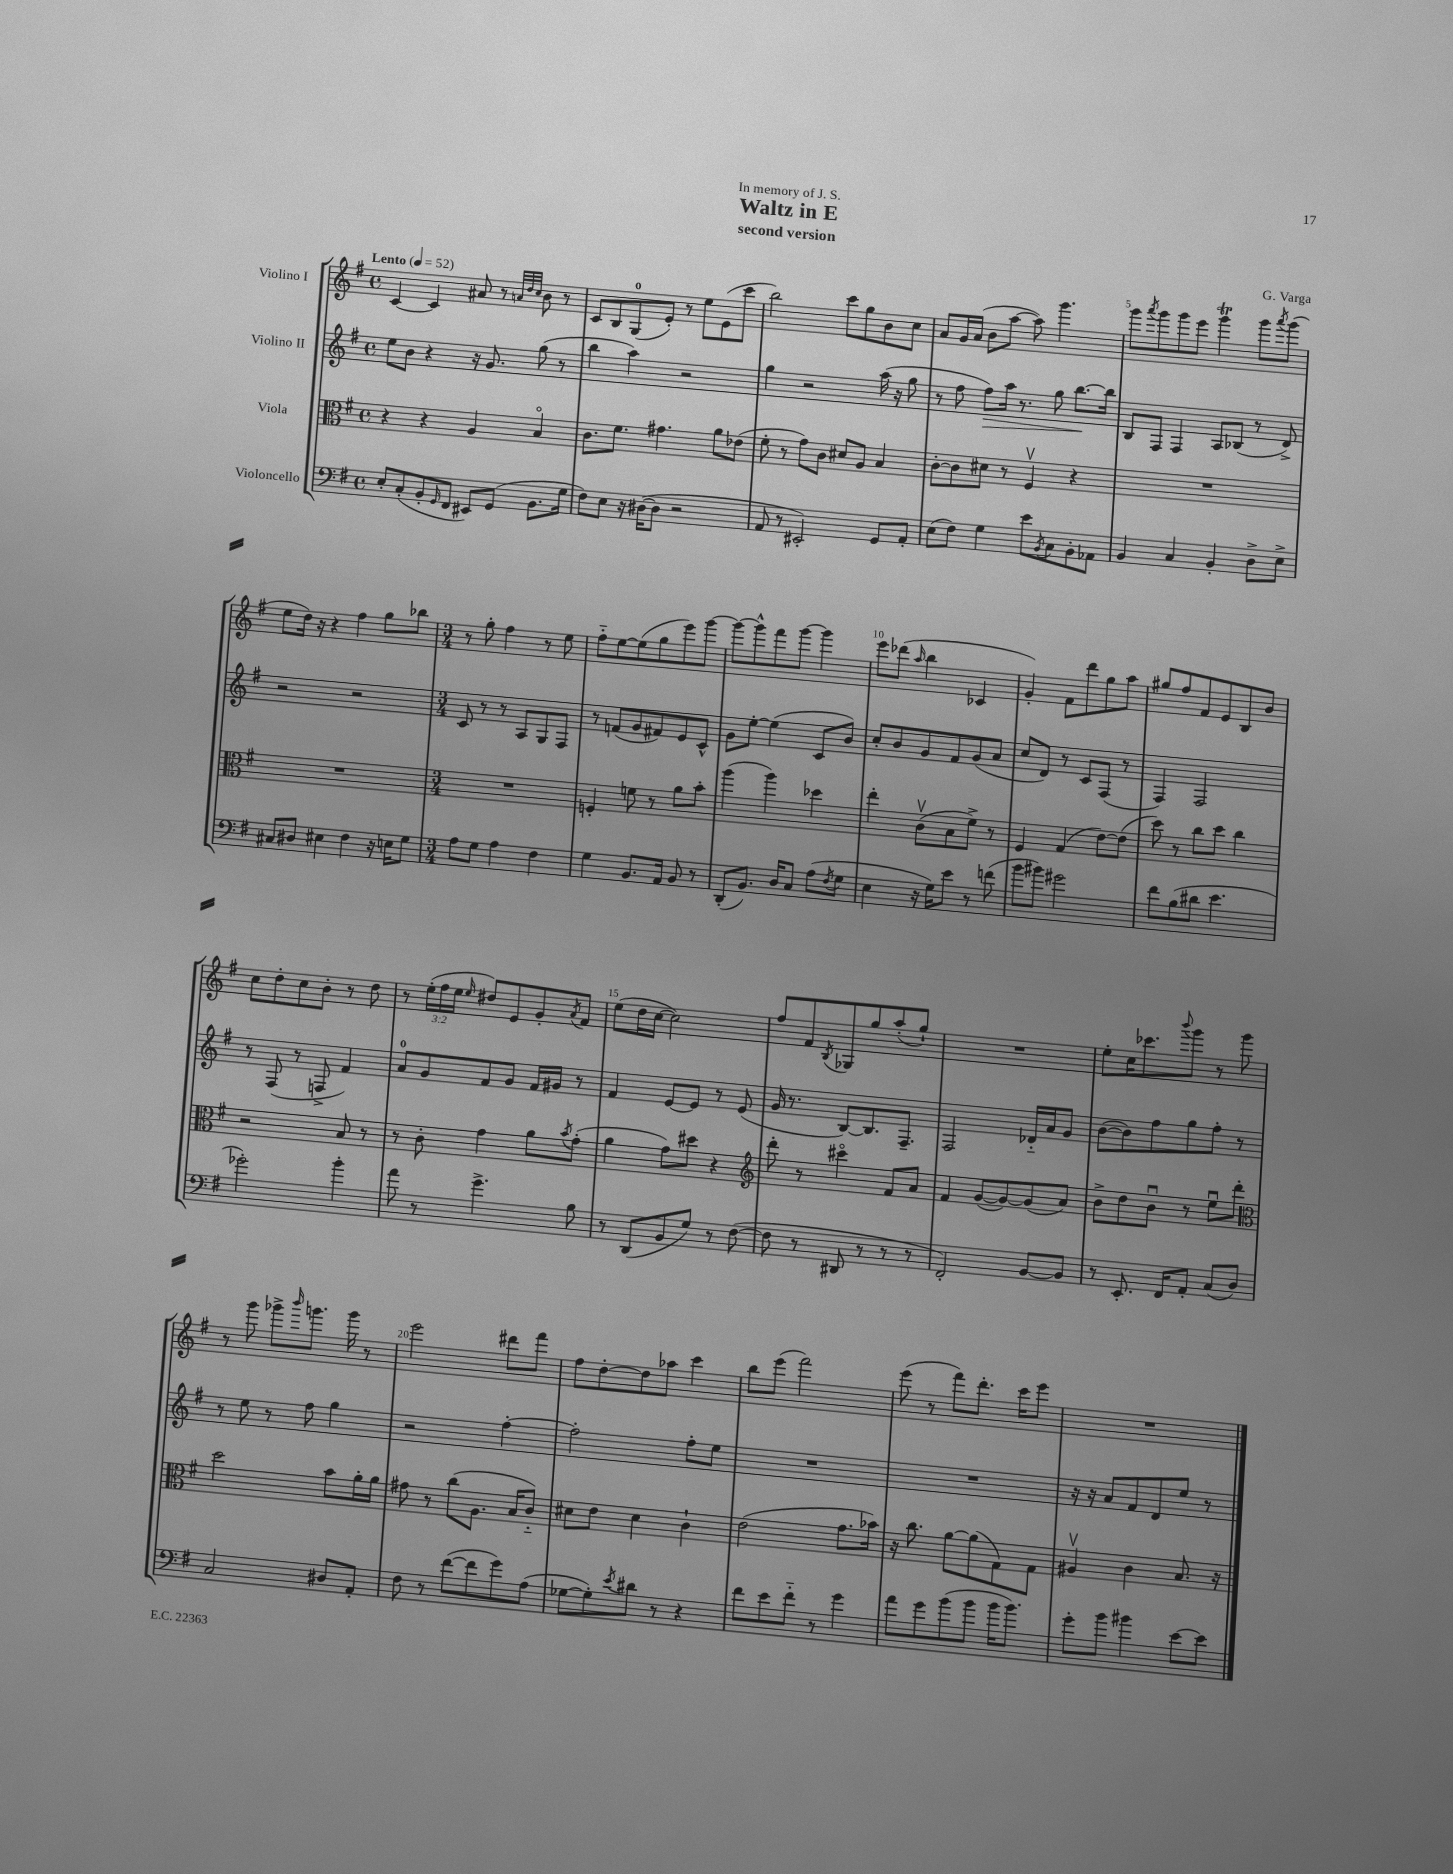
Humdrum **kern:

**kern	**kern	**kern	**dynam	**kern
*part4	*part3	*part2	*part2	*part1
*staff4	*staff3	*staff2	*staff2	*staff1
*I"Violoncello	*I"Viola	*I"Violino II	*	*I"Violino I
*clefF4	*clefC3	*clefG2	*	*clefG2
*k[f#]	*k[f#]	*k[f#]	*	*k[f#]
*M4/4	*M4/4	*M4/4	*	*M4/4
*met(c)	*met(c)	*met(c)	*	*met(c)
*MM52	*MM52	*MM52	*	*MM52
=1	=1	=1	=1	=1
!	!	!	!	!LO:TX:a:B:t=Lento
8E'/L	4r	8ee\L	.	[4c/
(8C'/	.	8b\J	.	.
8BB'/	4r	4r	.	4c/]
16qqGG/	.	.	.	.
8FF#/J	.	.	.	.
8EE#X/L)	4A/	16r	.	8a#X/
.	.	8.g/	.	.
(8GG/J	.	.	.	8r
.	.	.	.	32qqan/LLL
.	.	.	.	32qqdd/
.	.	.	.	32qqcc/JJJ
8.BB\L	4B/	(8gg\	.	8b\
.	.	8r	.	8r
16G\Jk	.	.	.	.
=2	=2	=2	=2	=2
8F#\L)	8.c\L	4bb\	.	8c/L
8E\J	.	.	.	8B/
.	8.f#\J	.	.	.
16r	.	4aa\)	.	(8G/
([16D#X\KL	.	.	.	.
8D#\J]	4.g#X\	.	.	8e'/J)
2r	.	2r	.	8r
.	.	.	.	8ee\L
.	8a\L	.	.	(8e\
.	(8e-X\J	.	.	8ccc\J
=3	=3	=3	=3	=3
8AA/	8f#'\	4gg\	.	2bb\)
8r	8r	.	.	.
2EE#X'/)	8g\L)	2r	.	.
.	8c\J	.	.	.
.	8d#X/L	.	.	8ccc\L
.	8A/J	.	.	8gg\
8GG/L	4B/	(16aa\	.	8b\
.	.	16r	.	.
8AA'/J	.	8gg\	.	8cc\J
=4	=4	=4	=4	=4
(8E\L	[8c'\L	8r	.	8a/L
8F#\J)	8c\]	8ff#\	.	16g/L
.	.	.	.	(16a/JJ
!	!	!	!LO:HP:b	!
4G\	8d#X\J	8ff#\L)	>	8b\L
.	8r	16aa\Jk	.	[8aa\J
.	.	8.r	.	.
8e\L	4F#v/	.	.	8aa\])
8qBB/	.	.	.	.
8C\	.	8gg\	.	4.ggg\
8BB'\	4r	[8.bb\L	.	.
8AA-X\J	.	.	.	.
.	.	16bb\Jk]	]	.
=5	=5	=5	=5	=5
4BB/	1r	8B/L	.	8ggg\L
.	.	.	.	8qaaa/
.	.	8F#/J	.	8ggg\
4C/	.	4F#/	.	8ggg\
.	.	.	.	8eee\J
4BB'/	.	8A/L	.	4gggT\
.	.	(8B-X/J	.	.
8D^\L	.	8r	.	8ggg\L
.	.	.	.	8qaaa/
8E^\J	.	8d^/)	.	(8ggg\J
!!LO:LB:g=z
=6	=6	=6	=6	=6
8C#X/L	1r	2r	.	8ee\L
8D#X/J	.	.	.	16dd\Jk)
.	.	.	.	16r
4E#X\	.	.	.	4r
4F#\	.	2r	.	4ff#\
16r	.	.	.	8gg\L
16En\KL	.	.	.	.
8G\J	.	.	.	8bb-X\J
=7	=7	=7	=7	=7
*M3/4	*M3/4	*M3/4	*	*M3/4
8A\L	2.r	8c/	.	8r
8G\J	.	8r	.	8gg'\
4A\	.	8r	.	4ff#\
.	.	8A/L	.	.
4F#\	.	8G/	.	8r
.	.	8F#/J	.	8ee\
=8	=8	=8	=8	=8
4G\	4Fn'/	8r	.	8ff#\L
.	.	(8fn/L	.	[8ee\
8.BB/L	8fn\	8g/	.	(8ee\]
.	8r	8f#X/)	.	8gg\
16AA/Jk	.	.	.	.
8BB/	8a\L	8e/	.	8eee\)
8r	8b'\J	8c^^/J	.	[8ggg\J
=9	=9	=9	=9	=9
(8DD'/L	(4aa\	8g\L	.	8ggg\L_
8.BB/J)	.	[8ee'\J	.	8ggg^^\]
.	4aa\)	(4ee\]	.	8fff#\
16D/KL	.	.	.	.
8C/J	.	.	.	[8ggg\J
(8A\L	4dd-X\	8c/L	.	4ggg\]
8qF#/	.	.	.	.
8G\J	.	8b/J)	.	.
=10	=10	=10	=10	=10
4E\	4ee'\	8cc'/L	.	8eee\L
.	.	8b/	.	(8ddd-X\J
.	.	.	.	16qqaa/
16r	(8cv\L	8g/	.	4bb\
16G\KL)	.	.	.	.
8e\J	8B\	8f#/	.	.
8r	8f#^\J)	(8g/	.	4c-X/
(8fn\	8r	8a/J	.	.
=11	=11	=11	=11	=11
8b\L	4F#/	8cc/L	.	4g'/)
8b#X\J)	.	8d/J)	.	.
2g#X\	(4G/	8r	.	8f#\L
.	.	8c/L	.	8ddd\
.	[8e\L)	(8F#/J	.	8gg\
.	(8e\J]	8r	.	8aa\J
=12	=12	=12	=12	=12
8f#\L	8dd\)	4F#/)	.	8gg#X/L
(8B\	8r	.	.	8ff#/
8d#X\J	8cc\L	2F#/	.	8f#/
4.e\	8dd\J	.	.	8e/
.	4cc\	.	.	8B/
.	.	.	.	8b/J
!!LO:LB:g=z
=13	=13	=13	=13	=13
2g-X'\)	2r	8r	.	8cc\L
.	.	(8F#/	.	8dd'\
.	.	8r	.	8cc\
.	.	8Fn^/	.	8b'\J
4b'\	8B/	4f#/)	.	8r
.	8r	.	.	8dd\
=14	=14	=14	=14	=14
8a\	8r	8a/L	.	8r
8r	8c'\	8g/	.	(24ee'\LL
.	.	.	.	24ff#\
.	.	.	.	24ee\JJ
.	.	.	.	16qqee/
4.g^\	4g\	8f#/	.	8dd#X/L)
.	.	8g/J	.	8e/
.	8a\L	16f#/LL	.	8g'/
.	.	16g#X/JJ	.	.
.	8qb/	.	.	8qa/
8B\	(8g'\J	8r	.	8f#/J
=15	=15	=15	=15	=15
8r	4a\	4f#/	.	(8ee\L
(8DD/L	.	.	.	16dd\L
.	.	.	.	[16cc\JJ
8BB/	8g\L)	[8e/L	.	2cc\])
8G/J)	8dd#X\J	8e/J]	.	.
8r	4r	8r	.	.
([8F#\	.	(8e/	.	.
=16	=16	=16	=16	=16
*	*clefG2	*	*	*
8F#\]	8ddd'\	16g/	.	8ff#/L
.	.	8.r	.	.
8r	8r	.	.	8f#/
.	.	.	.	8qB/
8DD#X/	4ccc#X\	[8B/L)	.	8G-X/
8r	.	8.B/]	.	8gg/
8r	8f#/L	.	.	(8aa'/
.	.	8.F#~/J	.	.
8r	8a/J	.	.	8gg`/J)
=17	=17	=17	=17	=17
2FF#'/)	4f#/	2F#/	.	2.r
.	([8g/L	.	.	.
.	8g/_)	.	.	.
[8BB/L	(8g/]	16d-X/LL	.	.
.	.	16a/J	.	.
8BB/J]	8a/J)	8g/J	.	.
=18	=18	=18	=18	=18
8r	8b^\L	([8b\L	.	8ee'\L
8.EE'/	8dd\	8b\])	.	16cc\K
.	.	.	.	8.ccc-X\
.	8bu\J	8ff#\	.	.
16FF#/KL	.	.	.	.
.	.	.	.	8qqbbb/
8AA'/J	8r	8gg\	.	8ggg\J
(8C/L	8eeu\L	8ff#'\J	.	8r
8D/J)	8ddd'\J	8r	.	8ggg\
!!LO:LB:g=z
=19	=19	=19	=19	=19
*	*clefC3	*	*	*
2C/	2dd\	8r	.	8r
.	.	8ee\	.	8ggg\
.	.	8r	.	8ggg-X^\L
.	.	.	.	16qqbbb/
.	.	8ff#\	.	8.gggn\J
8D#X/L	8b\L	4gg\	.	.
.	.	.	.	16ggg\
8AA'/J	16a'\L	.	.	8r
.	16a\JJ	.	.	.
=20	=20	=20	=20	=20
8F#\	8g#X\	2r	.	2eee\
8r	8r	.	.	.
([8f#\L	(8cc\L	.	.	.
8f#\]	8.A\J	.	.	.
8g\)	.	[4ff#'\	.	8ddd#X\L
.	16B/KL	.	.	.
(8A\J	8c/J)	.	.	8fff#\J
=21	=21	=21	=21	=21
[8G-X\L	8d#X\L	2ff#'\]	.	8ff#\L
8G-'\])	8e\J	.	.	[8dd'\
8qe/	.	.	.	.
8d#X\J	4d#\	.	.	8dd\]
8r	.	.	.	8aa-X\J
4r	4c`\	8ff#'\L	.	4ccc\
.	.	8ee\J	.	.
=22	=22	=22	=22	=22
8f#\L	(2e\	2.r	.	8bb\L
8e\	.	.	.	(8eee\J
8f#\J	.	.	.	2fff#\)
8r	.	.	.	.
4g\	8.g\L	.	.	.
.	16b-X\Jk)	.	.	.
=23	=23	=23	=23	=23
8a\L	16r	2.r	.	(8eee\
.	8.cc\	.	.	.
8g\	.	.	.	8r
(8b\	[8a\L	.	.	8fff#\L)
8b\J	(8a\]	.	.	8.ddd'\J
16b\KL	8G\)	.	.	.
8.b\J)	.	.	.	16ccc\KL
.	8G\J	.	.	8eee\J
=24	=24	=24	=24	=24
8g'\L	4A#Xv/	16r	.	2.r
.	.	16r	.	.
8b\J	.	8a/L	.	.
4b#X\	4c\	8f#/	.	.
.	.	8d/	.	.
[8e\L	8.B/	8ee/J	.	.
8e\J]	.	8r	.	.
.	16r	.	.	.
==	==	==	==	==
*-	*-	*-	*-	*-
